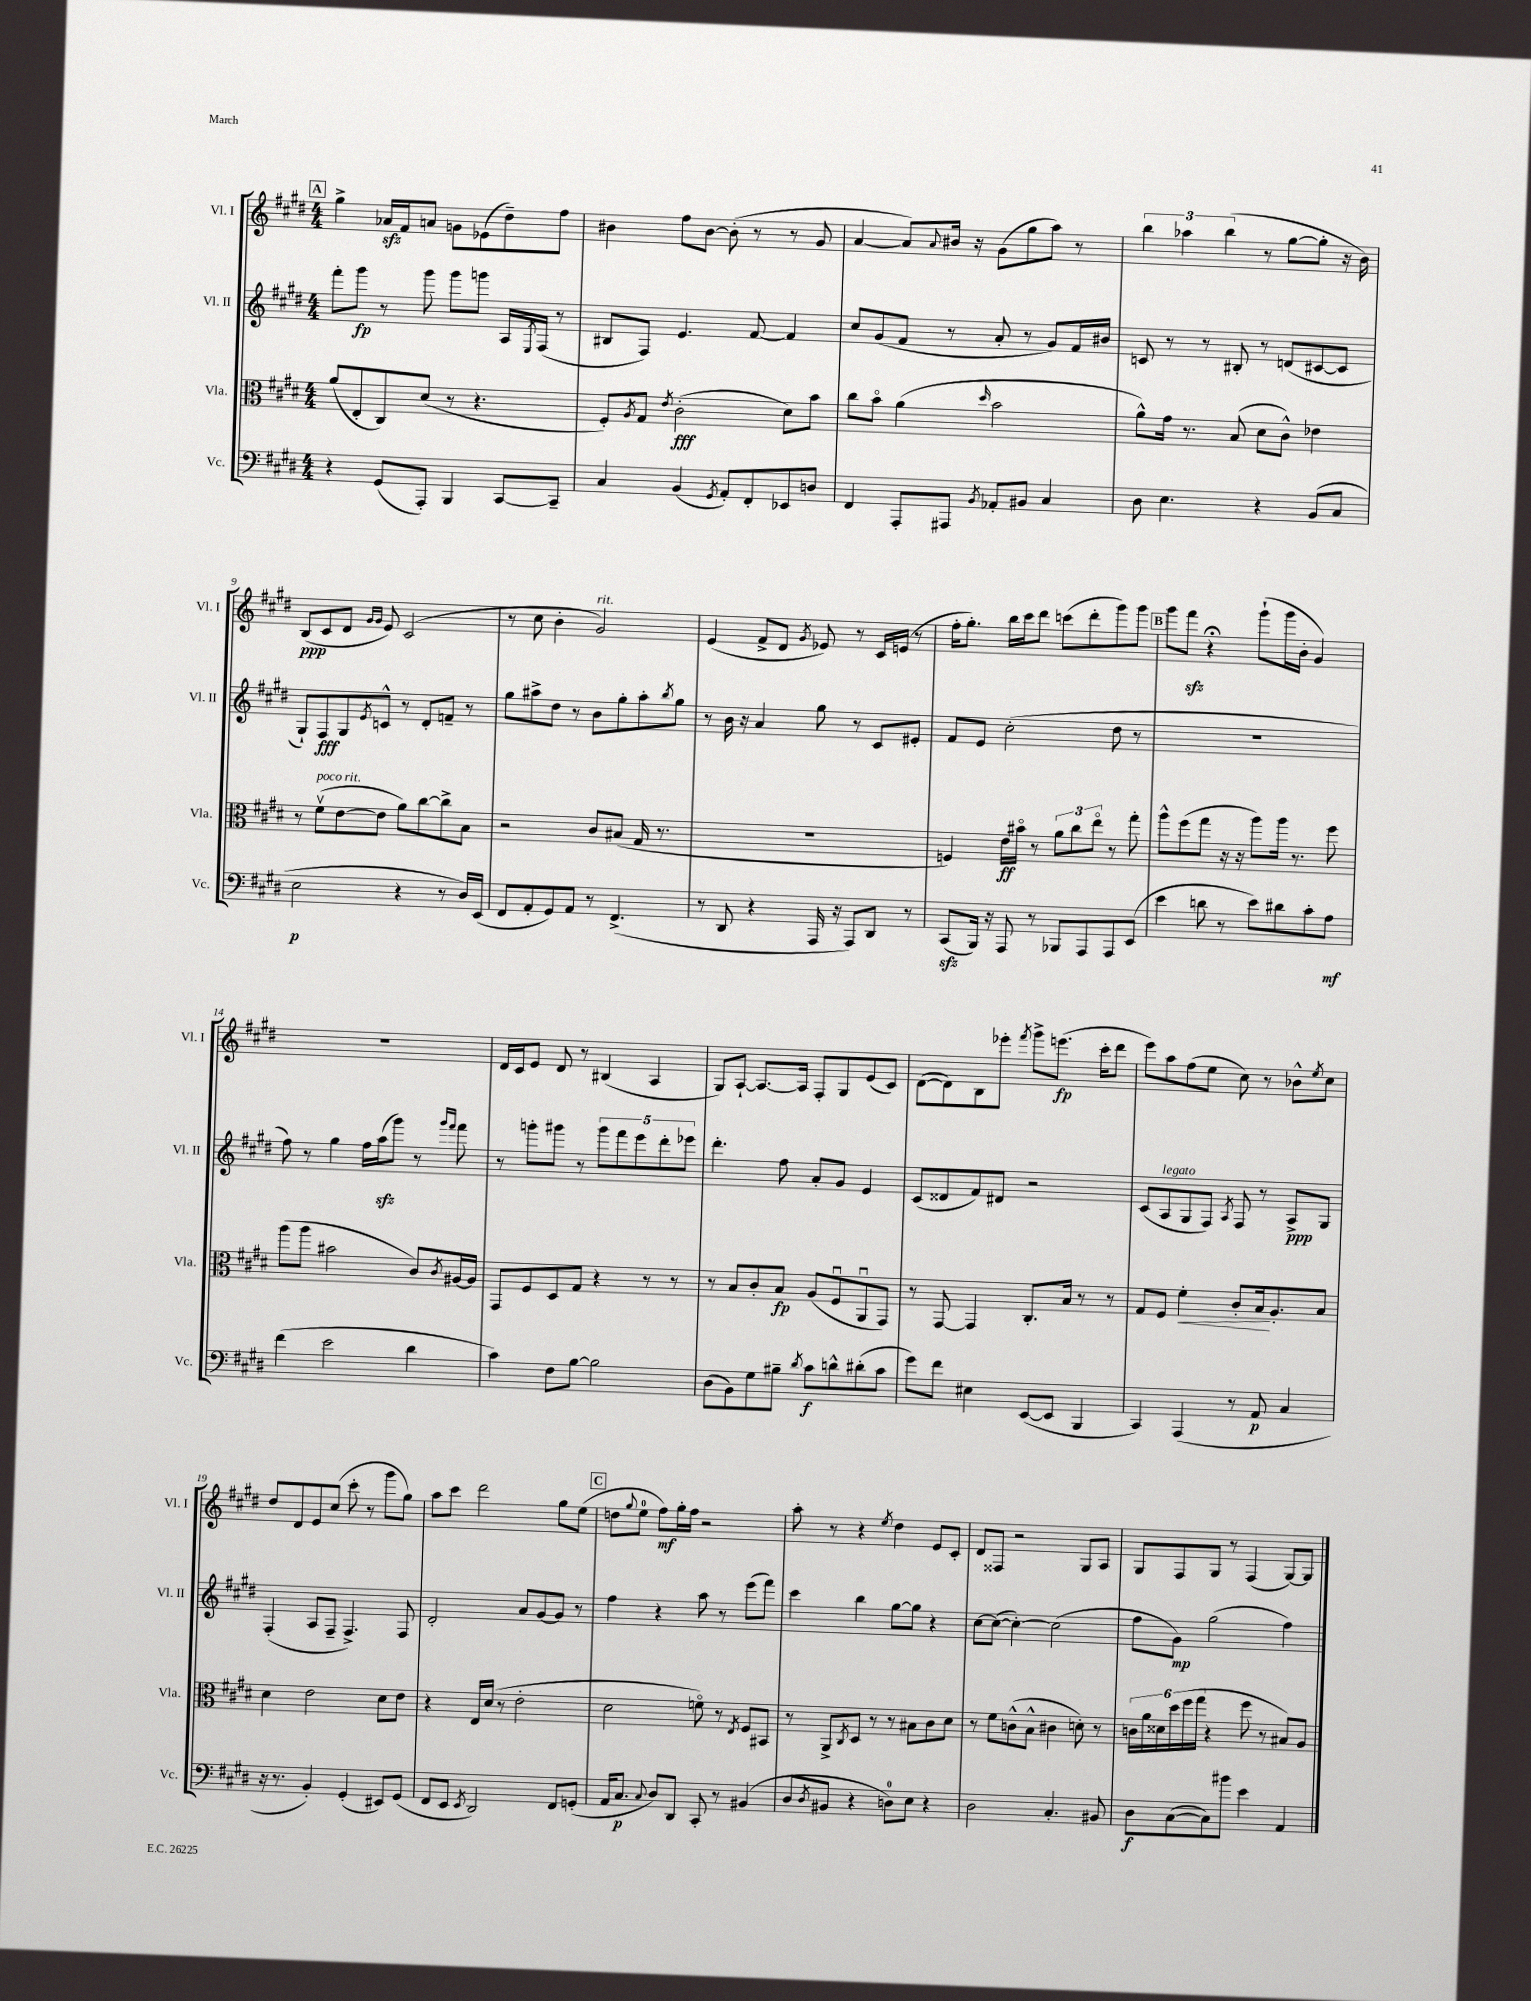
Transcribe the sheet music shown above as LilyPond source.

<<
\new StaffGroup <<
\new Staff = "s0" \with { instrumentName = "Vl. I" shortInstrumentName = "Vl. I" } {
    \clef treble \key e \major \numericTimeSignature \time 4/4
    \mark \markup { \box "A" } gis''4-> aes'16\sfz fis'16 a'8 g'8 ees'8( dis''8--) fis''8 |
    bis'4 fis''8 bis'8~ bis'8-.( r8 r8 gis'8 |
    a'4~ a'8) \appoggiatura { a'8 } bis'16 r16 gis'8( gis''8 a''8) r8 |
    \tuplet 3/2 { b''4 aes''4 b''4( } r8 gis''8~ gis''8-. r16 b'16) |
    b8\ppp( cis'8 dis'8 \grace { gis'16 gis'16 } e'8) cis'2( |
    r8 cis''8 b'4-. gis'2^\markup { \italic "rit." }) |
    e'4( fis'8-> dis'8 \acciaccatura { gis'8 } ees'8) r8 cis'16 e'16( r8 |
    fis''16-. gis''8.-.) b''16 cis'''16 dis'''8 c'''8( dis'''8-. gis'''8) gis'''8 |
    \mark \markup { \box "B" } gis'''8 fis'''8\sfz r4\fermata gis'''8-!( gis'''16 b'16-. gis'4) |
    R1 |
    dis'16 cis'16 e'8 dis'8 r8 bis4( a4 |
    gis8) a8~-! a8.~ a16 fis8-. gis8 e'8( cis'8) |
    dis'8~( dis'8) b8 ees'''8-. \acciaccatura { fis'''8 } gis'''8-> e'''8.\fp( cis'''16-. dis'''8 |
    e'''8) a''8 fis''8( e''8 cis''8) r8 bes'8-^ \acciaccatura { e''8 } cis''8 |
    dis''8 dis'8 e'8 cis''8( cis'''8-. r8 gis'''8 gis''8) |
    a''8 cis'''8 dis'''2 gis''8 e''8( |
    \mark \markup { \box "C" } d''8 \appoggiatura { gis''8 } e''8-0 fis''8\mf) gis''16-. fis''16 r2 |
    a''8-. r8 r4 \acciaccatura { e''8 } dis''4 e'8 cis'8-. |
    dis'8 fisis8 r2 gis8 a8 |
    gis8 fis8 gis8 r8 fis4( gis8~) gis8 \bar "|." |
}
\new Staff = "s1" \with { instrumentName = "Vl. II" shortInstrumentName = "Vl. II" } {
    \clef treble \key e \major \numericTimeSignature \time 4/4
    \mark \markup { \box "A" } fis'''8-. gis'''8\fp r8 gis'''8 gis'''8 g'''8 a16 \acciaccatura { e8 } fis16( r8 |
    bis8 fis8) e'4. fis'8~ fis'4 |
    cis''8 gis'8( fis'8 r8 a'8-. r8 gis'8) fis'16 bis'16 |
    c'8 r8 r8 bis8-. r8 d'8( cis'8~ cis'8 |
    gis8-!) fis8\fff gis8 \acciaccatura { e'8 } c'8-^ r8 dis'8-. f'8-- r8 |
    gis''8 ais''8-> dis''8 r8 b'8 gis''8-. ais''8-. \acciaccatura { b''8 } gis''8 |
    r8 b'16 r16 a'4 gis''8 r8 cis'8 eis'8-. |
    fis'8 e'8 cis''2-.( dis''8 r8 |
    \mark \markup { \box "B" } R1 |
    fis''8) r8 gis''4 fis''16 a''16\sfz( gis'''8) r8 \grace { gis'''16 fis'''16 } fis'''8 |
    r8 g'''8-. gis'''8 r8 \tuplet 5/4 { gis'''8 fis'''8 e'''8 dis'''8-. ees'''8 } |
    dis'''4.-. fis''8 a'8-. gis'8 e'4 |
    cis'8( disis'8 fis'8) dis'8 r2 |
    cis'8( a8^\markup { \italic "legato" } gis8 fis8) \acciaccatura { a8 } fis8 r8 a8->\ppp gis8 |
    fis4-.( a8 fis8-- fis4.->) fis8 |
    dis'2-. a'8 gis'8~ gis'8 r8 |
    \mark \markup { \box "C" } fis''4 r4 a''8 r8 e'''8( fis'''8) |
    cis'''4 b''4 gis''8~ gis''8 r4 |
    cis''8~ cis''8~( cis''4~-.) cis''2( |
    fis''8 gis'8\mp) gis''2( fis''4) \bar "|." |
}
\new Staff = "s2" \with { instrumentName = "Vla." shortInstrumentName = "Vla." } {
    \clef alto \key e \major \numericTimeSignature \time 4/4
    \mark \markup { \box "A" } a'8( e8-. cis8) dis'8( r8 r4. |
    fis8-.) \acciaccatura { a8 } gis8 \acciaccatura { e'8 } cis'2-.\fff( dis'8) b'8 |
    cis''8 b'8\flageolet a'4( \grace { dis''16 } b'2 |
    a'8-^) gis'16 r8. b8( dis'8 cis'8-^) ees'4 |
    r8 fis'8\upbow^\markup { \italic "poco rit." }( e'8~ e'8 a'8) cis''8~ cis''8-> b8 |
    r2 cis'8 bis8( gis16 r8. |
    R1 |
    f4) e'16\ff bis'16\flageolet r8 \tuplet 3/2 { a'8 cis''8 e''8\flageolet } r8 gis''8-. |
    \mark \markup { \box "B" } a''8-^ fis''8( gis''8 r16 r16 a''8) a''16 r8. fis''8 |
    a''8( a''8 bis'2 cis'8) \acciaccatura { cis'8 } ais16~ ais16 |
    gis,8 fis8 dis8 gis8 r4 r8 r8 |
    r8 b8 cis'8-. b8\fp a8( fis8\downbow a,8\downbow gis,8) |
    r8 gis,8~ gis,4 cis8.-. b16 r8 r8 |
    gis8 fis8 fis'4-.\< cis'8-. b16\! a8.-. b8 |
    dis'4 e'2 dis'8 e'8 |
    r4 e16 dis'16( r8 e'2-. |
    \mark \markup { \box "C" } dis'2 f'8\flageolet) r8 \acciaccatura { e8 } fis8 bis,8 |
    r8 a,8-> \acciaccatura { cis8 } dis8 r8 r8 bis8 cis'8 dis'8 |
    r8 fis'8 c'8-^( b8-^ cis'4 d'8-.) r8 |
    \tuplet 6/4 { c'16 a'16 disis'16 dis''16 fis''16( gis''16 } r4 fis''8 r8 bis8) a8 \bar "|." |
}
\new Staff = "s3" \with { instrumentName = "Vc." shortInstrumentName = "Vc." } {
    \clef bass \key e \major \numericTimeSignature \time 4/4
    \mark \markup { \box "A" } r4 gis,8( a,,8-.) b,,4 cis,8~ cis,8-- |
    cis4 b,4( \acciaccatura { gis,8 } a,8-.) fis,8-. ees,8 d8 |
    fis,4 a,,8-. ais,,8 \acciaccatura { b,8 } aes,8-. bis,8 cis4 |
    dis8 e4. r4 b,8( cis8 |
    e2\p r4 r8 dis16) e,16( |
    fis,8 a,8-. gis,8) a,8 r8 fis,4.->( |
    r8 dis,8 r4 a,,16 r16 a,,8) dis,8 r8 |
    cis,8\sfz( b,,16) r16 a,,8 r8 bes,,8 a,,8 a,,8 e,8( |
    \mark \markup { \box "B" } e'4 d'8 r8 e'8) dis'8 cis'8-. a8\mf |
    fis'4( e'2 dis'4 |
    cis'4) fis8 b8~ b2 |
    dis8( b,8) gis8 bis8-- \acciaccatura { dis'8 } cis'8\f d'8-^ dis'8-.( cis'8 |
    gis'8) fis'8 eis4 e,8~( e,8 b,,4 |
    cis,4) a,,4( r8 a,8\p cis4 |
    r16 r8. b,4-.) gis,4-.( eis,8) gis,8( |
    fis,8 e,8 \acciaccatura { e,8 } dis,2) fis,8 g,8-.( |
    \mark \markup { \box "C" } a,16 cis8.\p \appoggiatura { cis8 } dis8) dis,8 cis,8-. r8 bis,4( |
    dis8 \acciaccatura { dis8 } bis,8 r4 d8-0) e8 r4 |
    dis2 cis4.-. bis,8 |
    dis8\f cis8~( cis8) bis'8 e'4 a,4 \bar "|." |
}
>>
>>
\layout { \context { \Score currentBarNumber = #5 } }
